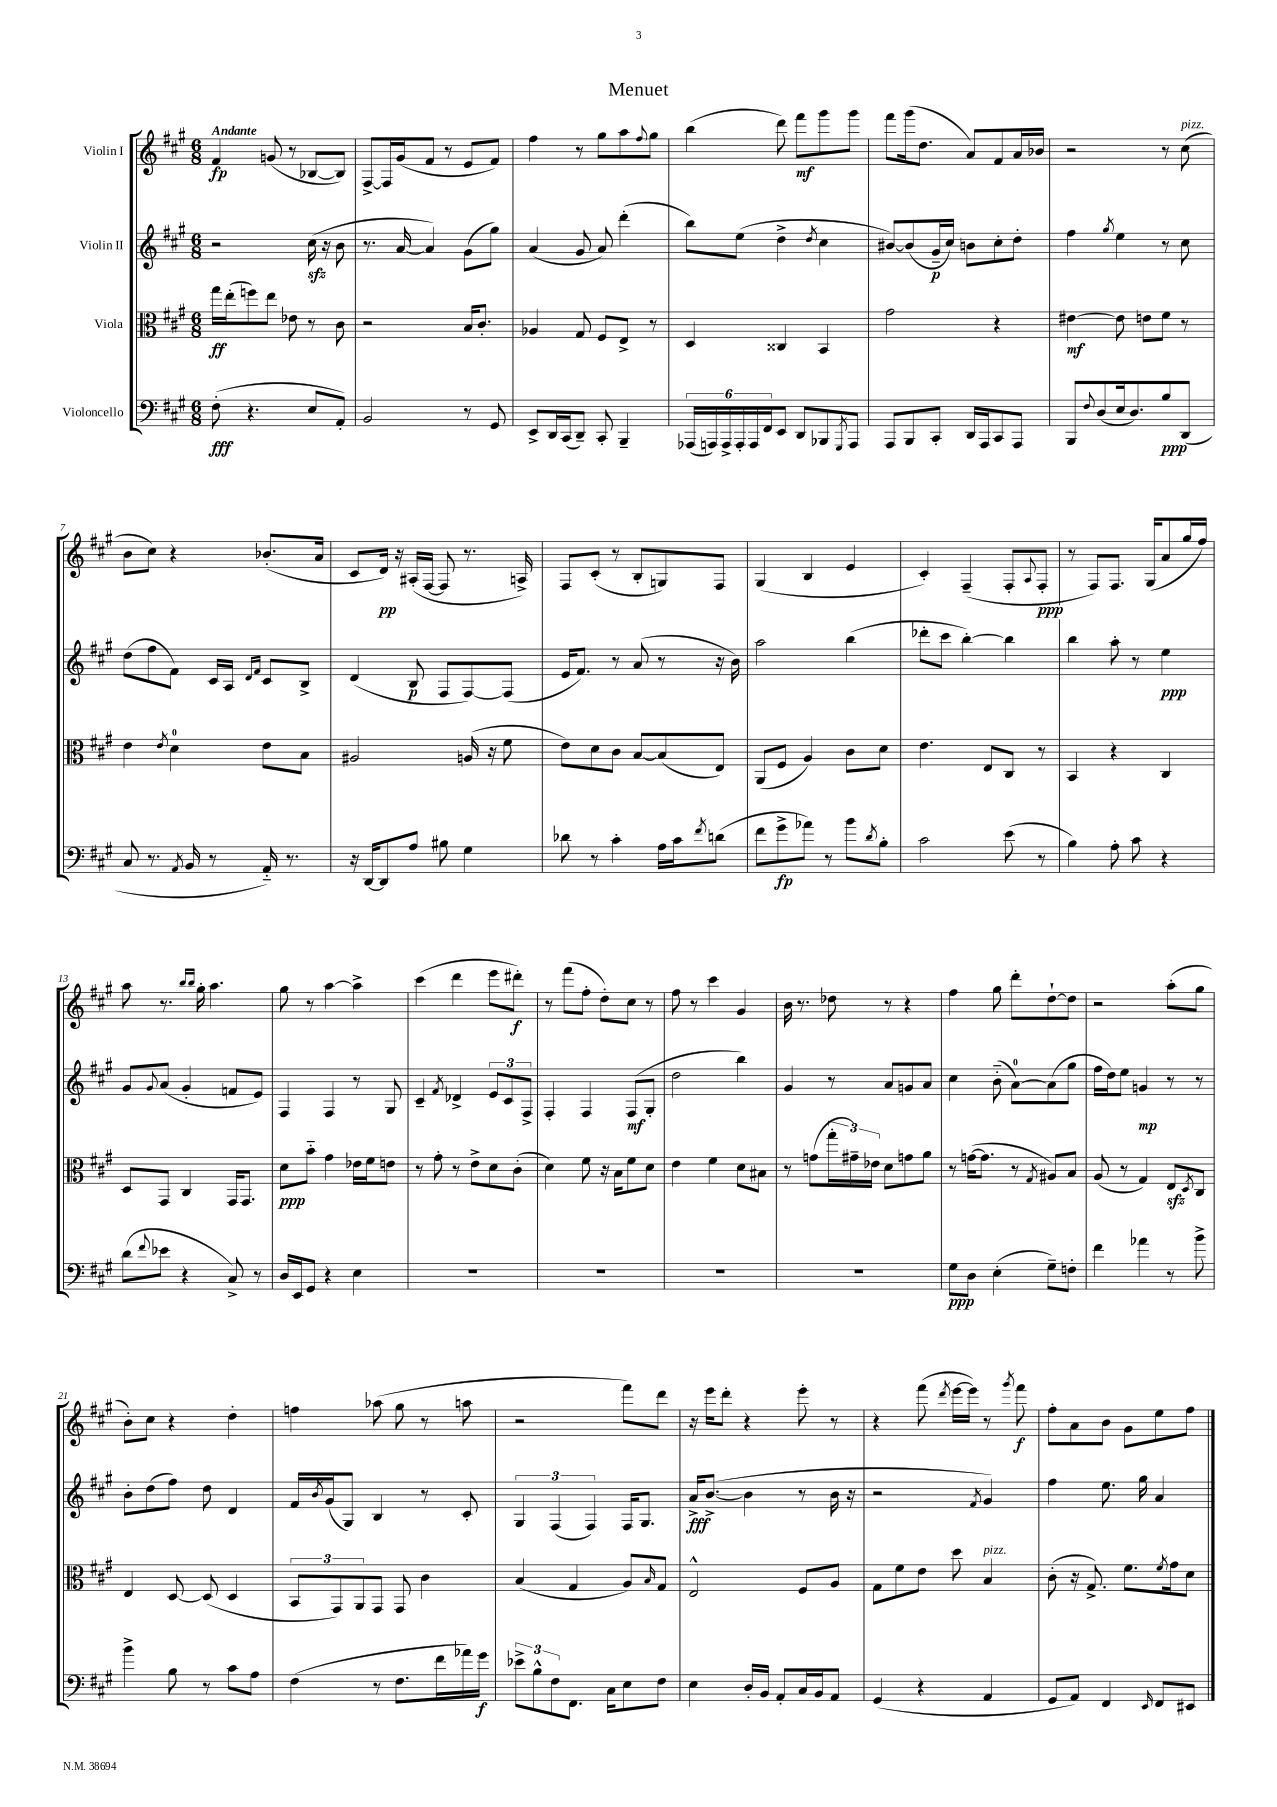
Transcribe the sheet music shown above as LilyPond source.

\header { title = "Menuet" }
<<
\new StaffGroup <<
\new Staff = "s0" \with { instrumentName = "Violin I" } {
    \clef treble \key a \major \numericTimeSignature \time 6/8 \tempo "Andante"
    fis'4\fp g'8( r8 bes8~ bes8) |
    fis8~-> fis16 gis'16( fis'8 r8 e'8 fis'8) |
    fis''4 r8 gis''8 a''8 \appoggiatura { fis''8 } gis''8 |
    b''4( d'''8) fis'''8\mf gis'''8 gis'''8 |
    fis'''8 gis'''16( d''8. a'8) fis'8 a'16 bes'16 |
    r2 r8 cis''8^\markup { \italic "pizz." }( |
    b'8 cis''8) r4 bes'8.-.( a'16 |
    cis'8 d'16\pp) r16 ais16-.( fis16~ fis8 r8. a16->) |
    fis8 cis'8-.( r8 b8-. g8) fis8 |
    gis4( b4 e'4 |
    cis'4-.) fis4--( fis8-. \appoggiatura { a8 } fis8-.\ppp |
    r8 fis8) fis8. gis16( a'8 gis''16 fis''16) |
    a''8 r8. \grace { b''16 b''16 } gis''16-. a''4. |
    gis''8 r8 a''4~ a''4-> |
    cis'''4( d'''4 e'''8 dis'''8-.\f) |
    r8 fis'''8( fis''8-. d''8-.) cis''8 r8 |
    fis''8 r8 cis'''4 gis'4 |
    b'16 r8. des''8 r8 r4 |
    fis''4 gis''8 d'''8-. d''8~-! d''8 |
    r2 a''8-.( gis''8 |
    b'8-.) cis''8 r4 d''4-. |
    f''4 aes''8( gis''8 r8 a''8 |
    r2 fis'''8) d'''8 |
    r16 e'''16 d'''8-. r4 e'''8-. r8 |
    r4 fis'''8( \acciaccatura { d'''8 } e'''16~ e'''16) r8 \acciaccatura { gis'''8 } fis'''8\f |
    fis''8-. a'8 b'8 gis'8 e''8 fis''8 \bar "|." |
}
\new Staff = "s1" \with { instrumentName = "Violin II" } {
    \clef treble \key a \major \numericTimeSignature \time 6/8
    r2 cis''16\sfz( r16 b'8 |
    r8. a'16~ a'4) gis'8( gis''8) |
    a'4( gis'8 a'8) d'''4-.( |
    b''8) e''8( d''4-> \acciaccatura { d''8 } cis''4 |
    bis'8~) bis'8( gis'16--\p cis''16) b'8 cis''8-. d''8-. |
    fis''4 \acciaccatura { gis''8 } e''4 r8 cis''8 |
    d''8( fis''8 fis'8) cis'16 a16 \grace { d'16 fis'16 } cis'8 b8-> |
    d'4( b8\p fis8 fis8~) fis8( |
    e'16 fis'8.) r8 a'8( r8 r16 b'16) |
    a''2 b''4( |
    des'''8-. cis'''8 b''4~-.) b''4 |
    b''4 a''8-. r8 e''4\ppp |
    gis'8 \appoggiatura { gis'8 } a'8( gis'4-. f'8 e'8) |
    fis4 fis4 r8 gis8 |
    cis'4-- \acciaccatura { fis'8 } des'4-> \tuplet 3/2 { e'8 cis'8 fis8-> } |
    fis4-. fis4 fis8\mf( gis8-. |
    d''2 b''4) |
    gis'4 r8 a'8 g'8 a'8 |
    cis''4 b'8-_( a'8-0~) a'8( gis''8 |
    fis''16 d''16) e''8 g'4\mp r8 r8 |
    b'8-. d''8( fis''8) d''8 d'4 |
    fis'16 \acciaccatura { b'8 } gis'16( gis8) b4 r8 cis'8-. |
    \tuplet 3/2 { gis4 fis4( fis4) } fis16 gis8. |
    a'16->\fff b'8.~->( b'4 r8 b'16 r16 |
    r2 \acciaccatura { fis'8 } gis'4) |
    fis''4 e''8. gis''16 a'4 \bar "|." |
}
\new Staff = "s2" \with { instrumentName = "Viola" } {
    \clef alto \key a \major \numericTimeSignature \time 6/8
    gis''16\ff e''16-.( f''8) e''8 ees'8 r8 cis'8 |
    r2 b16 cis'8.-. |
    aes4 gis8 fis8 e8-> r8 |
    d4 cisis4 b,4 |
    gis'2 r4 |
    eis'4~\mf eis'8 e'8 fis'8 r8 |
    e'4 \acciaccatura { e'8 } d'4-0 e'8 b8 |
    ais2 a16( r16 fis'8 |
    e'8) d'8 cis'8 b8~ b8( e8) |
    a,8( fis8 a4) cis'8 d'8 |
    e'4. e8 cis8 r8 |
    b,4 r4 cis4 |
    d8 gis,8 cis4 gis,16 gis,8. |
    d'8\ppp b'8-_ gis'4 ees'16 fis'16 e'8 |
    r8 gis'8-. r8 e'8-> d'8 cis'8-.( |
    d'4) fis'8 r16 b16 fis'8 d'8 |
    e'4 fis'4 d'8 bis8 |
    r8 g'8( \tuplet 3/2 { gis''16-. gis'16--) ees'16 } d'8 g'8 a'8 |
    r8 g'16~( g'8. r8 \acciaccatura { gis8 } ais8) b8 |
    a8( r8 gis4) e8\sfz \acciaccatura { d8 } cis8 |
    e4 d8~ d8( d4 |
    \tuplet 3/2 { b,8 gis,8) a,8 } gis,8 gis,8 cis'4 |
    b4( gis4 a8) \grace { b16 } gis8 |
    e2-^ fis8 a8 |
    gis8 fis'8 e'8 d''8 b4^\markup { \italic "pizz." } |
    cis'8-.( r16 gis8.->) fis'8. \acciaccatura { fis'8 } gis'16 d'8 \bar "|." |
}
\new Staff = "s3" \with { instrumentName = "Violoncello" } {
    \clef bass \key a \major \numericTimeSignature \time 6/8
    fis8-.\fff( r4. e8 a,8-.) |
    b,2 r8 gis,8 |
    e,8-> d,16 cis,16( d,8--) cis,8-. b,,4-- |
    \tuplet 6/4 { aes,,16( a,,16) a,,16-> a,,16-. a,,16 fis,16 } e,8 d,8 bes,,8 \acciaccatura { gis,,8 } a,,8 |
    a,,8 b,,8 cis,8-. d,16 a,,16 cis,8 a,,8 |
    b,,8 \appoggiatura { fis8 } d8( e16 d8.) b8\ppp d,8( |
    cis8 r8. \acciaccatura { a,8 } b,16 r8 a,16-_) r8. |
    r16 d,16~ d,8 a8 bis8 gis4 |
    des'8 r8 cis'4-. a16 cis'16 \acciaccatura { fis'8 } d'8( |
    fis'8 gis'8->\fp aes'8) r8 b'8 \acciaccatura { d'8 } b8-. |
    cis'2 e'8( r8 |
    b4) a8-. cis'8 r4 |
    d'8( \appoggiatura { fis'8 } ees'8 r4 cis8->) r8 |
    d16 e,16 gis,8 r4 e4 |
    R2. |
    R2. |
    R2. |
    R2. |
    gis8\ppp d8 e4-.( gis8--) f8-. |
    fis'4 aes'4 r8 b'8-> |
    b'4-> b8 r8 cis'8 a8 |
    fis4( r8 fis8. fis'16 aes'16) gis'16\f |
    \tuplet 3/2 { ees'8-> b8-^ fis8 } fis,8. cis16 e8 fis8 |
    e4 d16-. b,16 a,8-. cis16 b,16 a,8 |
    gis,4( r4 a,4 |
    gis,8 a,8) fis,4 \grace { e,16 } fis,8 eis,8 \bar "|." |
}
>>
>>
